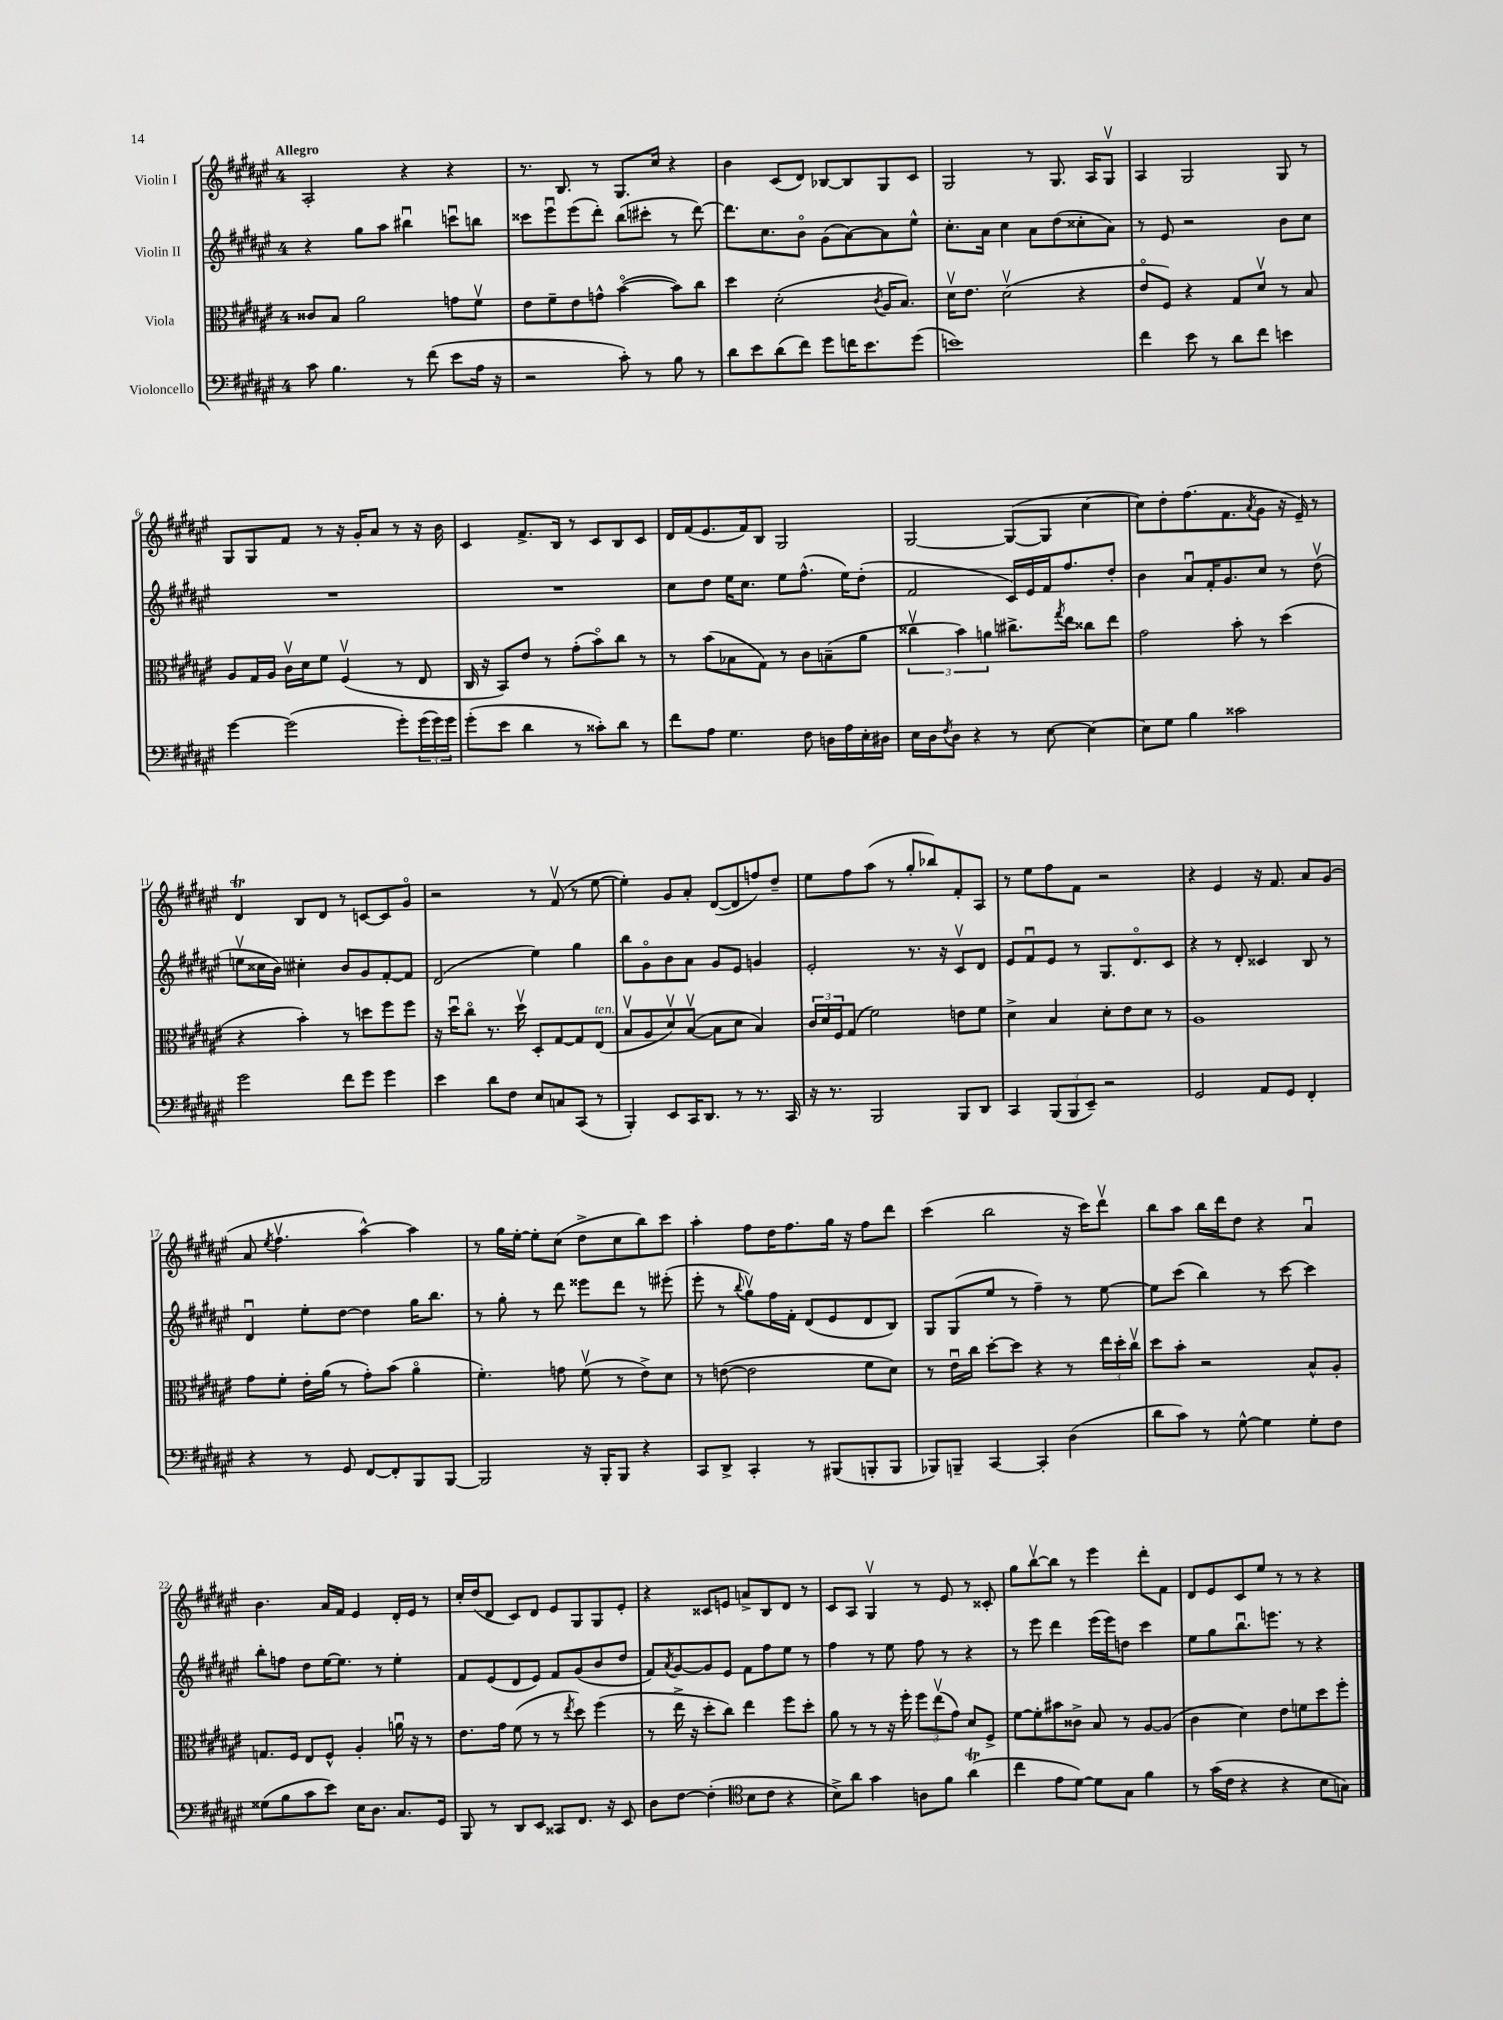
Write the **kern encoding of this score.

**kern	**kern	**kern	**kern
*staff4	*staff3	*staff2	*staff1
*clefF4	*clefC3	*clefG2	*clefG2
*k[f#c#g#d#a#e#]	*k[f#c#g#d#a#e#]	*k[f#c#g#d#a#e#]	*k[f#c#g#d#a#e#]
*M4/4	*M4/4	*M4/4	*M4/4
8c#	8c##	4r	2A#'
4.B	8B	.	.
.	2a#	8gg#	.
.	.	8aa#	.
8r	.	4bb#u	4r
(8f#	.	.	.
8e#	8g	8cccu	4r
16A#	8f#v	8bb	.
16r	.	.	.
=	=	=	=
2r	8e#	8ccc##	8.r
.	8f#~	8eee#u	.
.	.	.	8.B
.	8e#	(8eee#	.
.	8g^^	8ddd#')	8r
8c#')	([4bo	(8bb	8.G#
8r	.	8ccc#'	.
.	.	.	16cc#
8B	8b])	8r	4r
8r	8cc#	[8ddd#)	.
=	=	=	=
8d#	4dd#	8.ddd#]	4b
8e#	.	.	.
.	.	8.cc#	.
(8d#	(2d#'	.	(8c#
8f#)	.	8bo	8d#)
8g#	.	(8g#	[8B-
16f	.	[8a#)	8B-]
8.e#	.	.	.
.	8qc#	.	.
.	16A#	8a#]	8G#
.	8.B)	.	.
(8g#	.	8ee#^^	8c#
=	=	=	=
1e)	16d#v	8.cc#'	2G#
.	8.e#	.	.
.	.	16a#	.
.	(2d#v	4cc#	.
.	.	8a#	8r
.	.	(8dd#	8.G#
.	4r	8cc##'	.
.	.	.	16A#
.	.	8a#)	8G#v
=	=	=	=
4f#	8e#o	8r	4A#
.	8F#)	8e#	.
8e#	4r	2r	2G#
8r	.	.	.
8d#	8G#	.	.
8f#	8d#v	.	.
4e	8r	8b	8G#
.	8B	8cc#	8r
=	=	=	=
[4g#	8A#	1r	8G#
.	16G#	.	8G#
.	16A#	.	.
(2g#]	16c#v	.	8f#
.	16d#	.	.
.	8f#	.	8r
.	(4F#v	.	16r
.	.	.	16g#'
.	.	.	8a#
8g#')	8r	.	8r
(24g#	8E#	.	16r
24g#)	.	.	.
.	.	.	16b
24g#	.	.	.
=	=	=	=
(8g#'	16C#	1r	4c#
.	16r	.	.
8e#	8BB)	.	.
4d#	8e#	.	8.f#^
.	8r	.	.
.	.	.	16B
8r	(8g#'	.	8r
8c##')	8bo)	.	8c#
8d#	8cc#	.	8B
8r	8r	.	8c#
=	=	=	=
8f#	8r	8cc#	16d#
.	.	.	(16f#
8A#	(8b	8dd#	8.e#
4.G#	8B-	16ee#	.
.	.	8.cc#	16f#)
.	8G#)	.	8B
.	8r	8ee#	2G#
8F#	8c#	(8.ff#^^	.
16D	(8B~	.	.
16A#	.	16ee#)	.
16E#'	8a#	(8dd#'	.
16D#	.	.	.
=	=	=	=
16E#	6cc##v	2f#	[2G#
16D#	.	.	.
8qF#	.	.	.
8D#	.	.	.
.	6b)	.	.
4r	.	.	.
.	6a	.	.
8r	8.cc#^	16c#)	(8G#_
.	.	16e#	.
[8E#	.	16f#	8G#]
.	8qgg#	.	.
.	16ee#	8.ff#	.
4E#_	8cc##	.	[4cc#
.	8ee#	8dd#'	.
=	=	=	=
8E#]	2g#	4b	8cc#])
8G#	.	.	8dd#'
4B	.	8a#u	(8.ff#
.	.	16f#'	.
.	.	8.g#	8.f#
2c##	8b'	.	.
.	.	.	8qa#
.	8r	8cc#	8g#
.	(4dd#	8r	16r
.	.	.	16e#~)
.	.	(8dd#v	8r
=	=	=	=
2g#	4r	8eev	4d#
.	.	16cc##	.
.	.	16b)	.
.	4b')	4cc#'	8B
.	.	.	8d#
8f#	8r	8b	8r
8g#	8dd	8g#	[8c
4g#	8ff#	[8f#'	8c]
.	8ff#	8f#]	8g#o
=	=	=	=
4e#	16r	(2d#	2r
.	16dd#u	.	.
.	8cc#o	.	.
8d#	8.r	.	.
8F#	.	.	.
.	16dd#v	.	.
8E#	8D#'	4ee#)	8r
8C	[8G#	.	(8f#v
(8CC#	8G#]	4gg#	8r
8r	(8E#	.	[8ee#
=	=	=	=
4BBB')	8Bv	8bb	4ee#'])
.	8A#	8g#o	.
8EE#	8d#v)	8b	8g#
16CC#	([8Bv	8a#	8a#'
8.DD#	.	.	.
.	8B]	8g#	([8d#
8r	8d#	8e#	8d#]
8.r	4B)	4g	8ff)
.	.	.	8dd#~
16CC#	.	.	.
=	=	=	=
16r	24c#	2e#'	8ee#
.	24d#	.	.
8.r	.	.	.
.	24F#	.	.
.	(8G#	.	8ff#
2BBB	2f#)	.	(8aa#
.	.	.	8r
.	.	8.r	8gg#'
.	.	.	8bb-)
.	.	16r	.
8BBB	8e	8c#v	8f#'
8DD#	8f#	8d#	8A#
=	=	=	=
4CC#	4d#^	8e#	8r
.	.	8f#u	8ee#
(12BBB	4B	8e#	8ff#
12BBB	.	.	.
.	.	8r	8f#
12EE#~)	.	.	.
2r	8d#'	8.G#	2r
.	8e#	.	.
.	.	8.d#o	.
.	8d#	.	.
.	8r	8c#	.
=	=	=	=
2GG#	1A#	4r	4r
.	.	8r	4e#
.	.	8d#'	.
8AA#	.	4c##	16r
.	.	.	8.f#
8GG#	.	.	.
4FF#'	.	8B	8a#
.	.	8r	(8g#
=	=	=	=
4r	8g#	4d#u	8a#
.	.	.	8qee#
.	8f#'	.	4.ff#v
8r	16e#'	8ee#'	.
.	(16a#	.	.
8GG#	8r	[8dd#	.
[8FF#	8g#')	4dd#]	[4aa#^^)
8FF#']	(8b	.	.
8BBB	4a#o	16gg#	4aa#]
.	.	8.bb	.
[8BBB	.	.	.
=	=	=	=
2BBB]	4.f#')	8r	8r
.	.	8gg#'	16gg#
.	.	.	[16ee#'
.	.	8r	8ee#']
.	8g	8ddd#	(8cc#
16r	(8f#v	8eee##	8dd#^
16BBB'	.	.	.
8BBB	8r	8ddd#	8cc#
4r	8e#^)	8r	8bb)
.	8d#	(8eee#'	8ccc#
=	=	=	=
8CC#	8r	8eee#'	4aa#'
8DD#^	([8e	8r	.
.	.	8qqbb	.
4CC#'	2e]	8gg#v)	8ff#
.	.	16ff#	16dd#
.	.	16f#'	8.ff#
8r	.	(8d#	.
(8BBB#	.	8e#	16gg#
.	.	.	16r
8BBB'	8f#	8d#	8ff#
8BBB	8d#)	8B)	8ddd#
=	=	=	=
8BBB-)	8r	8G#	(4ccc#
8BBB~	16e#u	(8G#	.
.	16cc#	.	.
[4CC#	[8dd#'	8ee#	2bb
.	8dd#]	8r	.
4CC#']	4r	4ff#~)	.
(4D#	8r	8r	16r
.	.	.	16ccc#)
.	24ee#	[8ee#	8ddd#v
.	24dd#'	.	.
.	24cc#v	.	.
=	=	=	=
8d#	8dd#	8ee#]	8bb
8c#)	8b'	(8ccc#	8aa#
8r	2r	4bb)	16bb
.	.	.	16ddd#
[8G#^^	.	.	8dd#
4G#]	.	8r	4r
.	.	[8ccc#	.
8G#'	8B^^	4ccc#]	4a#u
8F#	8A#'	.	.
=	=	=	=
(8G##	8.G	8bb'	4.b
8B	.	8ff	.
.	16F#	.	.
8c#	8E#	8dd#	.
8e#)	8F#^^	[16ee#	16a#
.	.	8.ee#]	16f#
16E#	4A#'	.	4e#
8.D#	.	.	.
.	.	8r	.
8.C#	16au	4ee#'	16d#'
.	16r	.	16e#
.	8r	.	8r
16GG#	.	.	.
=	=	=	=
8BBB	8.e#	8f#	16cc#'
.	.	.	(16dd#
8r	.	(8e#	8d#
.	16g#	.	.
8DD#	(8f#	8d#	8c#)
8EE#	8r	8e#)	8d#
8CC##	8r	8f#	8e#
.	8qee#	.	.
8.FF#	8dd#)	(8g#	8G#
.	(4ff#	8b	8G#
16r	.	.	.
8EE#	.	8dd#	8e#'
=	=	=	=
8D#	8r	8f#)	4r
.	.	8qa#	.
[8F#	16ee#^	[8g#	.
.	16r	.	.
(4F#']	8dd#'	8g#]	8c##
.	8cc#)	8e#	8e
*clefC4	*	*	*
8B	4ee#	8f#	8a^
8c#	.	8ff#	8B
4r	8ff#	8ee#	8d#
.	8dd#'	8r	8r
=	=	=	=
8B^)	8a#	4ff#	8c#
8a#	8r	.	8A#
4g#	8r	8r	4G#v
.	16r	8ee#	.
.	16ff#'	.	.
8A	12ff#	8ff#	8r
.	(12ee#v	.	.
8f#	.	8r	8e#
.	12g#)	.	.
(4a#	8d#	4r	8r
.	8F#^	.	8c##'
=	=	=	=
4cc#	[8f#	8r	8gg#
.	8f#']	8eee#	[8bbv
8e#	8b#	4ddd#	8bb]
[8d#)	8c##^	.	8r
8d#]	8B	(16eee#	4eee#
.	.	16eee#)	.
8G#	8r	8dd	.
4f#	[8A#	4ccc#	8ddd#'
.	(8A#]	.	8f#
=	=	=	=
8r	4c#	8ee#	8d#
(16g#	.	8gg#	8e#
16c#	.	.	.
4r	4d#)	8.bbu	8c#
.	.	.	8ee#
.	.	8.eee	.
4r	8e#	.	8r
.	8f	8r	8r
8B	8dd#	4r	4r
8G)	8ff#'	.	.
==	==	==	==
*-	*-	*-	*-
